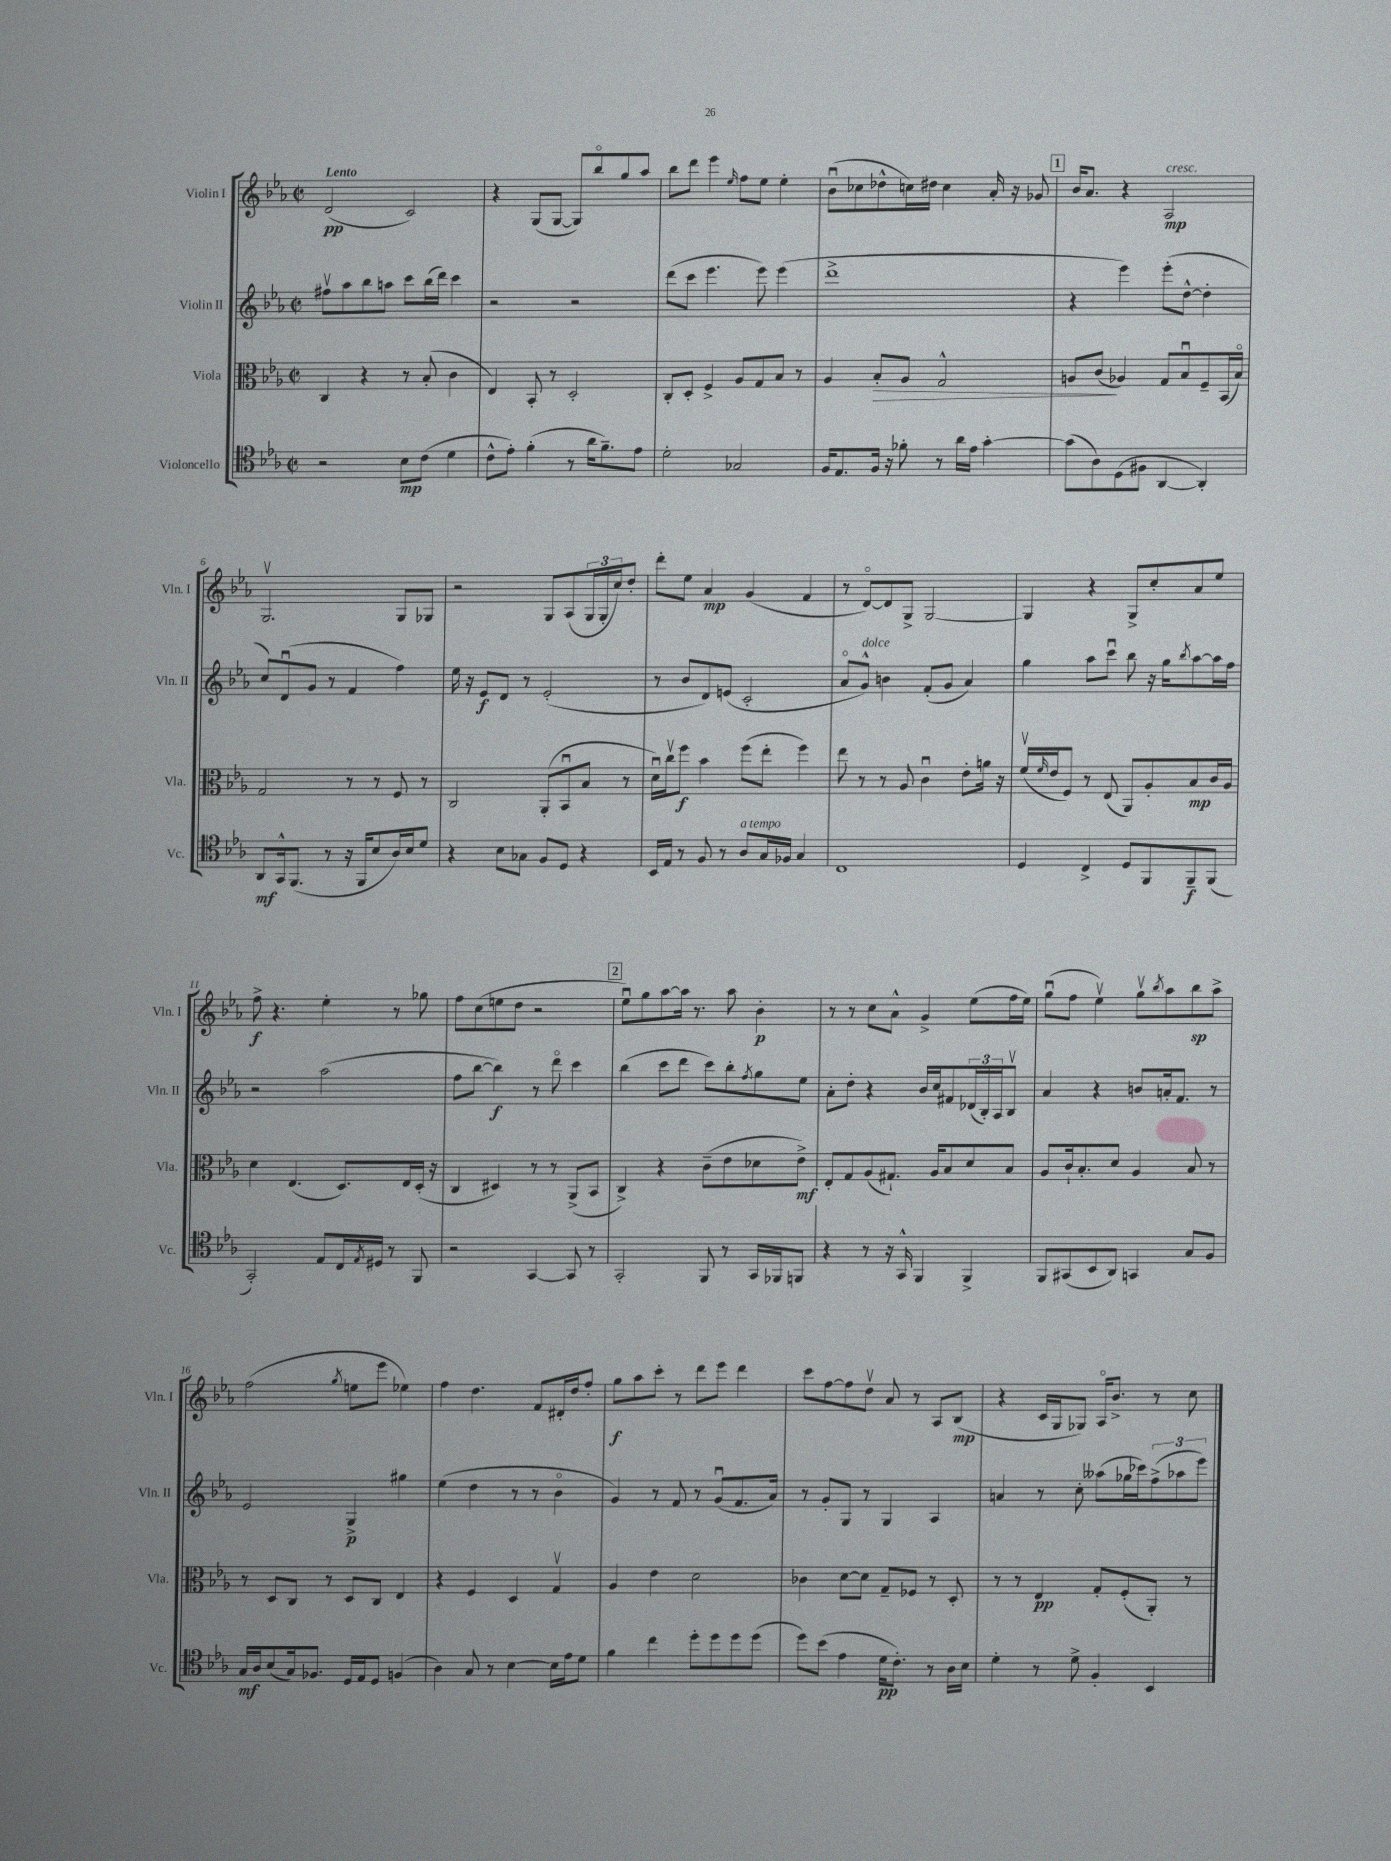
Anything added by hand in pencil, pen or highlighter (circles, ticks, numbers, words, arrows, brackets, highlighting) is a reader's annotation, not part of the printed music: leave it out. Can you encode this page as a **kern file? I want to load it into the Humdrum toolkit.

**kern	**kern	**kern	**kern
*staff4	*staff3	*staff2	*staff1
*clefC4	*clefC3	*clefG2	*clefG2
*k[b-e-a-]	*k[b-e-a-]	*k[b-e-a-]	*k[b-e-a-]
*M2/2	*M2/2	*M2/2	*M2/2
*met(c|)	*met(c|)	*met(c|)	*met(c|)
2r	4C	8ff#v	(2d
.	.	8aa-	.
.	4r	8bb-	.
.	.	8aa	.
8B-	8r	8ccc	2c)
(8c	(8B-'	(16bb-	.
.	.	16ddd)	.
4d	4c	4ccc	.
=	=	=	=
8c^^	4E-)	2r	4r
8e-')	.	.	.
(4f'	8BB-'	.	(8G
.	8r	.	[8G
8r	2D'	2r	8G])
16a-	.	.	8bb-o
8.f~)	.	.	.
.	.	.	8gg
8e-	.	.	8aa-
=	=	=	=
2d'	8C'	(8ddd	8bb-
.	8D'	8ccc	8ddd
.	4F^	4.eee-	4eee-
.	.	.	16qqee-
2G-	8A-	.	8ff
.	8G	8eee-)	8ee-
.	8B-	(4eee-	4ee-'
.	8r	.	.
=	=	=	=
16F	4A-	1ddd^	(8b-u
8.E-	.	.	.
.	.	.	8cc-
16F	8B-'	.	8dd-^^
16r	.	.	.
8f-'	8A-	.	16cc)
.	.	.	16dd#
8r	2G^^	.	4cc
16a-	.	.	.
16e-	.	.	.
[4g'	.	.	16a-'
.	.	.	16r
.	.	.	8g-
=	=	=	=
(8g]	8A	4r	16b-
.	.	.	8.a-
8A-)	(8c	.	.
(8D	4A-)	4eee-)	4r
8F#	.	.	.
[4AA-	8G	(8eee-'	2A-
.	8B-u	[8dd^^	.
4AA-'])	8F~	4dd']	.
.	(16BB-	.	.
.	16B-o)	.	.
=	=	=	=
8AA-	2G	8cc)	2.Gv
16GG^^	.	(8du	.
(8.FF	.	.	.
.	.	8g	.
8r	.	8r	.
16r	8r	4f	.
16FF	.	.	.
8B-	8r	.	.
16A-)	8F	4ff)	8G
16B-	.	.	.
8d	8r	.	8G-
=	=	=	=
4r	2C	16ee-	2r
.	.	16r	.
.	.	8e-	.
8B-	.	8d	.
8G-	.	8r	.
8F	(8AA-'	(2e-'	8G
8D	8BB-u	.	(8A-
4r	8B-	.	24G
.	.	.	24G'
.	.	.	24cc)
.	8r	.	8dd'
=	=	=	=
16BB-	16du)	8r	8ddd'
16E-	16ccv	.	.
8r	8ff	8b-	8ee-
8F	4b-	8d)	4a-
8r	.	(8e	.
8A-	(8ff	2c'	(4g
16G	8ee-'	.	.
16F-	.	.	.
4G	4ff)	.	4f
=	=	=	=
1C	8ee-	8a-o	8r
.	8r	8g^^)	[8do)
.	8r	4b	8d]
.	8A-	.	8G^
.	4cu	(8f'	[2G
.	.	8g	.
.	8e-'	4a-)	.
.	16a	.	.
.	16r	.	.
=	=	=	=
4D	(16fv	4gg	4G]
.	16qqf	.	.
.	16e-	.	.
.	8F)	.	.
4C^	8r	8aa-	4r
.	(8E-	8cccu	.
8D	8AA-)	8bb-	8G^
8FF	8A-'	16r	8cc'
.	.	16gg	.
.	.	8qbb-	.
8FF~	8B-	[8aa-	8a-
(8FF	16c	16aa-]	8ee-
.	16A-	16ff	.
=	=	=	=
2GG')	4d	2r	8ff^
.	.	.	4.r
.	(4.E-	.	.
8E-	.	(2aa-	4ee-'
16C	8.D)	.	.
8qE-	.	.	.
16D#	.	.	.
8r	.	.	8r
.	16E-	.	.
8FF	(16D'	.	8gg-
.	16r	.	.
=	=	=	=
2r	4C	8ff	8ff
.	.	[8bb-	(8cc
.	4D#)	4bb-])	8ee
.	.	.	8dd
[4GG	8r	8r	2r
.	8r	8dddo	.
8GG]	(8AA-^	4ccc	.
8r	8BB-	.	.
=	=	=	=
2GG'	4C^)	(4bb-	8ee-u)
.	.	.	8gg
.	4r	8ccc	[8aa-
.	.	8ddd	16aa-]
.	.	.	8.r
8FF	(8c~	8ccc)	.
8r	8e-	8bb-'	8aa-
.	.	8qff	.
16GG	8d-	8gg	4b-'
16FF-	.	.	.
8FF	8e-^)	8ee-	.
=	=	=	=
4r	8E-'	8a-'	8r
.	8G	8dd'	8r
8r	(8A-	4r	8cc
16r	8.G#`)	.	8a-^^
16GG^^	.	.	.
4FF	.	16b-	4g^
.	16A-	16cc	.
.	8B-	8f#	.
4FF^	8d	(24d-	(8ee-
.	.	24B-')	.
.	.	24A-	.
.	8B-	8B-v	16ff
.	.	.	16ee-)
=	=	=	=
8FF	8A-	4a-	(8ggu
(8GG#	16c`	.	8ff
.	8.B-'	.	.
8BB-	.	4r	4ee-v)
8AA-)	8d	.	.
4GG	4A-	8b	8ggv
.	.	.	8qbb-
.	.	16a'	8aa-
.	.	8.f	.
8G	8B-	.	8bb-
8F	8r	8r	8aa-^
=	=	=	=
16G	8r	2e-	(2ff
16A-	.	.	.
(8B-	8D	.	.
16G)	8C	.	.
8.F-	.	.	.
.	8r	.	.
.	.	.	8qgg
16D	8D	4G^	8ee
16E-	.	.	.
8D	8C	.	8eee-
(4F	4E-	4gg#	4ee-)
=	=	=	=
4A-)	4r	(4ee-	4ff
8G	4F	4dd	4.dd
8r	.	.	.
[4B-	4D	8r	.
.	.	8r	8f
16B-]	4Gv	4b-o	16d#'
16e-	.	.	16dd
8d	.	.	8ff'
=	=	=	=
4f	4A-	4g)	8gg
.	.	.	8aa-
4cc	4e-	8r	8ccc'
.	.	8f	8r
8dd'	2d	8r	8ddd
8dd	.	(8gu	8eee-
8dd	.	8.f	4ddd
(8dd	.	.	.
.	.	16a-)	.
=	=	=	=
8dd)	4c-	8r	8ccc
(8b-	.	8g'	[8ff
4e-	[8d	8G	8ff]
.	8d]	8r	8ddv
16d	8G~	4G	8a-
8.c')	.	.	.
.	8F-	.	8r
8r	8r	4A-	8A-
16A-	8D'	.	(8B-
16B-	.	.	.
=	=	=	=
4d'	8r	4a	4r
.	8r	.	.
8r	4E-	8r	16c
.	.	.	16G
8d^	.	8cc'	8G-)
4F'	8G'	(8aa--	16A-o
.	.	.	8.b-^
.	(8F'	16gg-	.
.	.	16ccc-)	.
4BB-	8AA-')	(12ff^	8r
.	.	12aa-	.
.	8r	.	8cc
.	.	12eee-)	.
==	==	==	==
*-	*-	*-	*-
